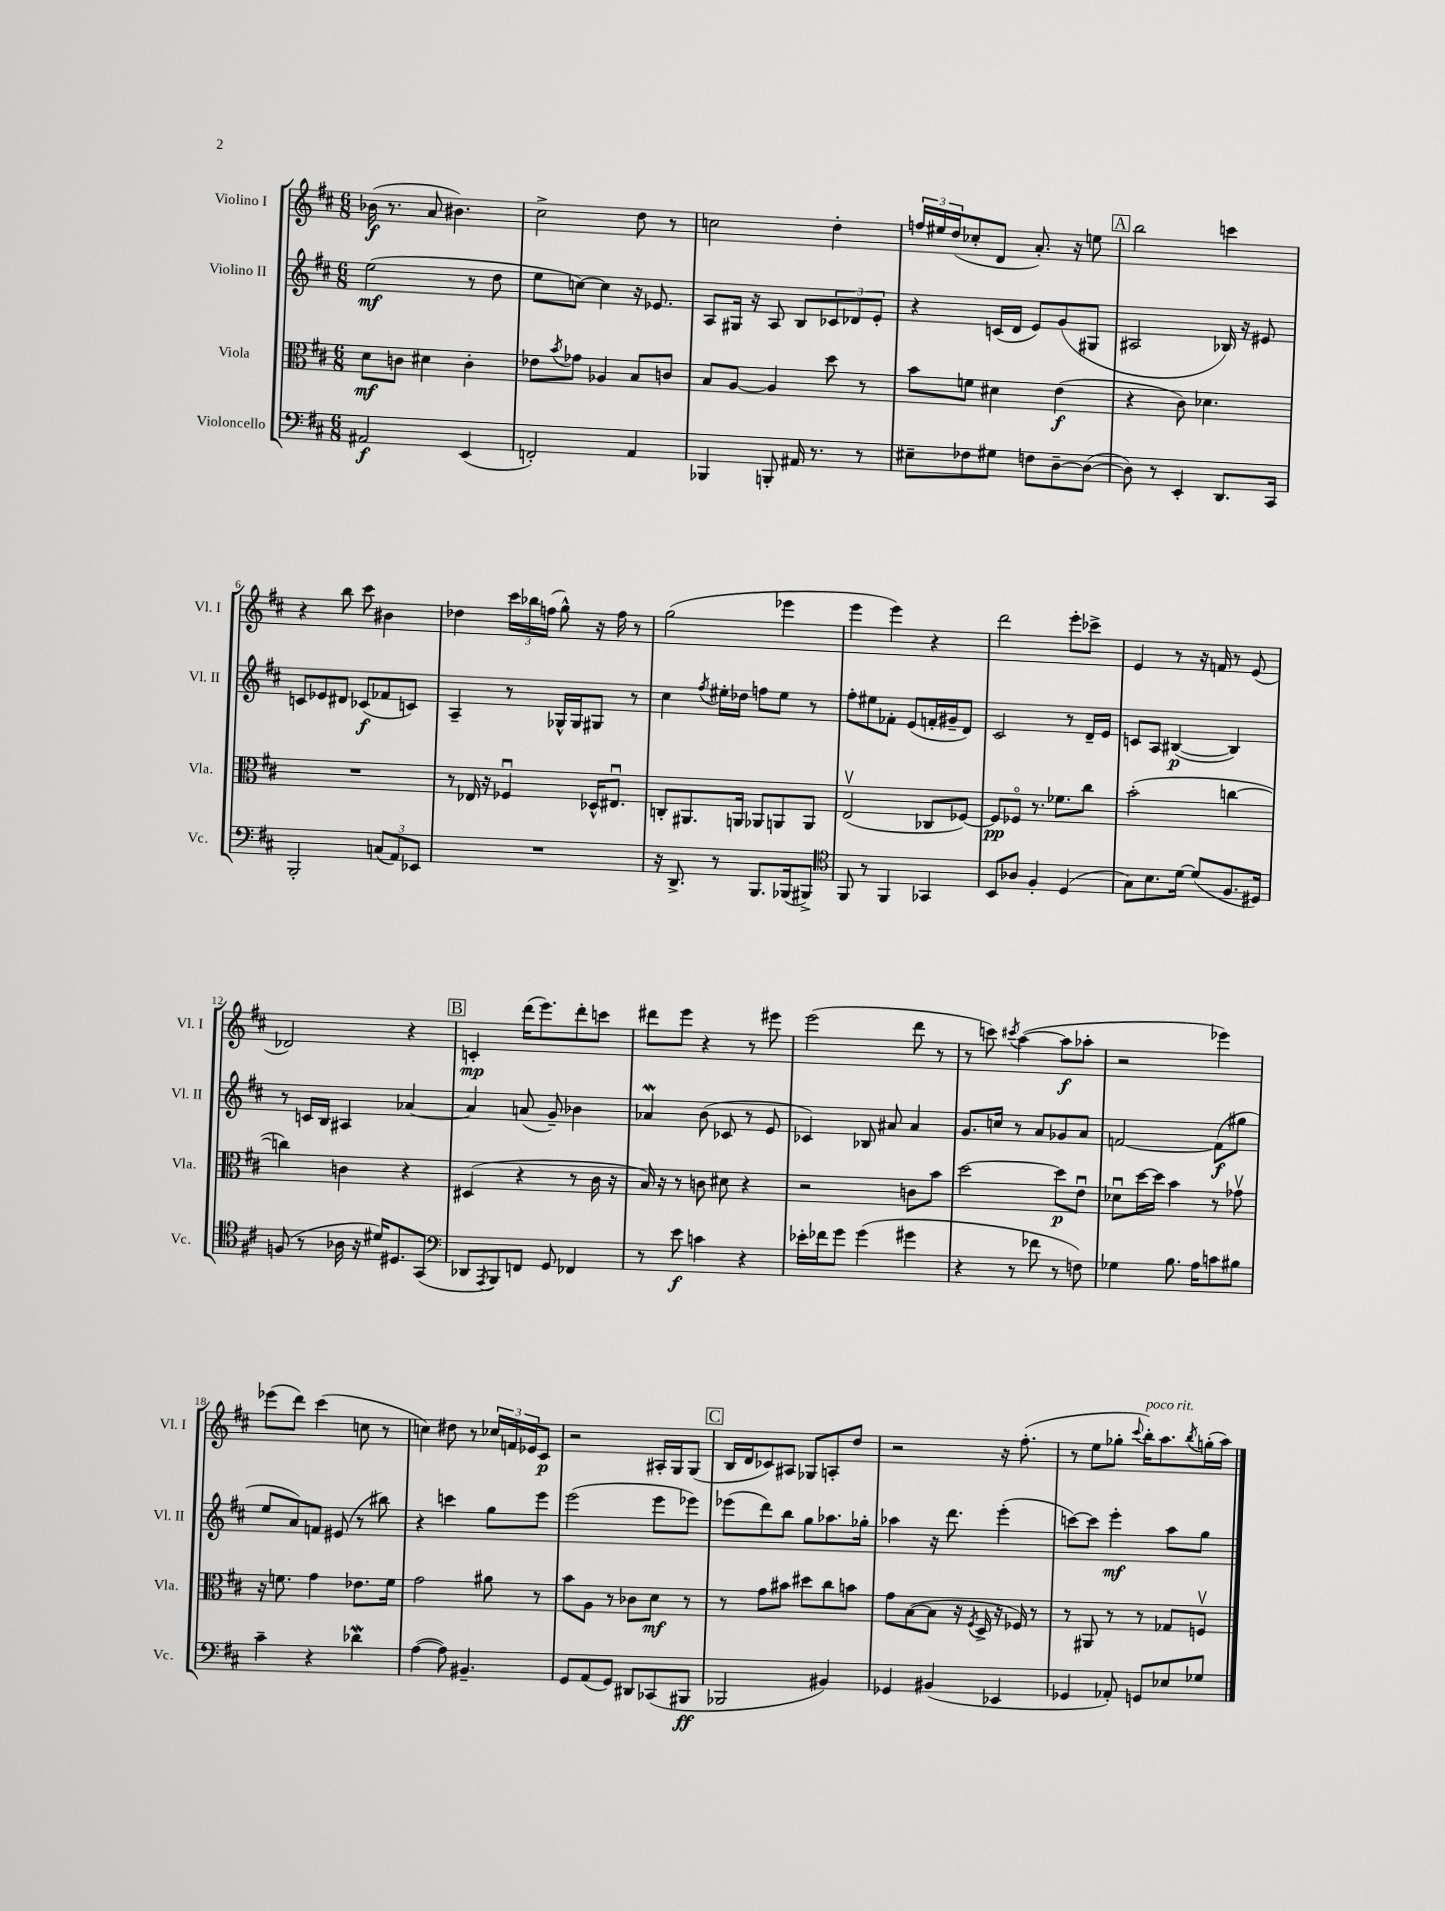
<<
\new StaffGroup <<
\new Staff = "s0" \with { instrumentName = "Violino I" shortInstrumentName = "Vl. I" } {
    \clef treble \key d \major \numericTimeSignature \time 6/8
    bes'16\f( r8. a'8 bis'4.) |
    cis''2-> d''8 r8 |
    c''2 d''4-. |
    \tuplet 3/2 { f''16 eis''16 d''16( } ces''8-. d'8 a'8.-.) r16 e''8 |
    \mark \markup { \box "A" } b''2 c'''4 |
    r4 b''8 cis'''8 bis'4 |
    des''4 \tuplet 3/2 { cis'''16 bes''16 f''16( } g''8-^) r16 f''16 r8 |
    g''2( ees'''4 |
    e'''4 e'''4) r4 |
    d'''2 e'''8-. ces'''8-> |
    e'4 r8 r16 f'16 r8 e'8( |
    des'2) r4 |
    \mark \markup { \box "B" } c'4-.\mp d'''16( e'''8.) d'''8-. c'''8 |
    dis'''8 e'''8 r4 r8 eis'''8 |
    e'''2( d'''8 r8 |
    r8 c'''8) \acciaccatura { cis'''8 } a''4~( a''8\f aes''8-. |
    r2 ees'''4) |
    ees'''8( d'''8) cis'''4( c''8 r8 |
    c''4) dis''8 r8 \tuplet 3/2 { ces''16 f'16 ees'16 } cis'8\p |
    r2 ais16-. g16 g8( |
    \mark \markup { \box "C" } b16 d'16 ces'8) ais8 ges8 a8-. d''8 |
    r2 r16 fis''8.-.( |
    r8 e''8 ges''8-. \appoggiatura { cis'''8 } b''16-.^\markup { \italic "poco rit." }) a''8. \acciaccatura { b''8 } g''16-.( a''16) \bar "|." |
}
\new Staff = "s1" \with { instrumentName = "Violino II" shortInstrumentName = "Vl. II" } {
    \clef treble \key d \major \numericTimeSignature \time 6/8
    e''2\mf( r8 d''8 |
    e''8 c''8~) c''4 r16 ees'8. |
    a8 gis16 r16 a8 b8 \tuplet 3/2 { ces'8 des'8 e'8-. } |
    r4 c'16( d'16 e'8) g'8( gis8 |
    \mark \markup { \box "A" } ais2 bes16) r16 eis'8 |
    c'8 ees'8 dis'8 ces'8\f( fes'8 c'8) |
    a4-- r8 ges16-^ ges16 gis8 r8 |
    cis''4 \acciaccatura { fis''8 } eis''16-. des''16 f''8 eis''8 r8 |
    fis''8-. eis''8 fes'8-. e'8( f'16-. gis'16-- d'8) |
    cis'2 r8 d'16-- e'16 |
    c'8 a8 bis4~\p( bis4) |
    r8 c'16 b16 ais4 aes'4~ |
    \mark \markup { \box "B" } aes'4 a'8( g'8--) bes'4 |
    aes'4\mordent b'8( ces'8 r8 e'8 |
    ces'4) bes8 ais'8 ais'4 |
    g'8. c''16 r8 a'8 ges'8 a'8 |
    f'2~ f'8\f( gis''8 |
    e''8 a'8) f'8 eis'8( r8 bis''8) |
    r4 c'''4 g''8 e'''8 |
    e'''2( e'''8 ees'''8) |
    \mark \markup { \box "C" } ees'''8( d'''8) b''8 g''8 aes''8. ges''16-. |
    aes''4 r16 d'''8. e'''4-.( |
    c'''8~) c'''8 e'''4-.\mf a''8 g''8 \bar "|." |
}
\new Staff = "s2" \with { instrumentName = "Viola" shortInstrumentName = "Vla." } {
    \clef alto \key d \major \numericTimeSignature \time 6/8
    d'8\mf c'8 dis'4 c'4-. |
    ees'8 \acciaccatura { b'8 } ges'8 aes4 b8 c'8 |
    b8 a8~ a4 d''8 r8 |
    b'8 f'8 dis'4 e'4\f( |
    \mark \markup { \box "A" } r4 cis'8) des'4. |
    R2. |
    r8 ees16 r16 fes4\downbow des16-^ eis8.\downbow |
    c8-. ais,8. a,16 aes,8 a,8 a,8 |
    e2\upbow( ces8 fes8~) |
    fes8\pp fes8\flageolet r8. fes'8. cis''8 |
    b'2-.( c''4~ |
    c''4) c'4 r4 |
    \mark \markup { \box "B" } dis4( r4 r8 cis'16 r16 |
    b16) r16 r8 c'8 dis'8 r4 |
    r2 c'8 b'8 |
    d''2~ d''8\p e'8\downbow |
    des'8\downbow d''16~ d''16 b'4 r8 ges'8\upbow |
    r16 f'8. g'4 ees'8. f'16 |
    g'2 ais'8 r8 |
    b'8 a8 r8 ces'8 d'8\mf r8 |
    \mark \markup { \box "C" } r8 g'8 bis'8 dis''8 cis''8 b'8 |
    g'8 b8~( b8 r16 \acciaccatura { fis8 } d16-> r16 fes16) r8 |
    r8 ais,8 r8 r8 ges8 f8\upbow \bar "|." |
}
\new Staff = "s3" \with { instrumentName = "Violoncello" shortInstrumentName = "Vc." } {
    \clef bass \key d \major \numericTimeSignature \time 6/8
    ais,2\f e,4( |
    f,2-.) a,4 |
    bes,,4 b,,8-. ais,16 r8. r8 |
    eis8-- fes8 gis8 f8 d8~-- d8~( |
    \mark \markup { \box "A" } d8) r8 e,4-. d,8. cis,16 |
    b,,2-. \tuplet 3/2 { c8( a,8) ees,8 } |
    R2. |
    r16 d,8.-> r8 b,,8. bes,,16( bis,,8->) |
    \clef tenor fis,8 r8 fis,4 ges,4 |
    b,8 aes8 fis4-. d4( |
    g8) b8. d'16~ d'8( fis8. dis16) |
    f8( r8 aes16 r16 dis'16) dis8. g,8( |
    \mark \markup { \box "B" } \clef bass des,8 \acciaccatura { a,,8 } b,,8) f,8 g,8 fes,4 |
    r8 e'8\f c'4 r4 |
    ees'16-. fes'16 g'8 g'4( gis'4 |
    r4 r8 fes'8 r8 f8) |
    ges4 b8. a16 c'8 bis8 |
    cis'4-- r4 des'4\mordent |
    a4~( a8) bis,4.-- |
    g,8 a,8( g,8) dis,8 ces,8( bis,,8\ff |
    \mark \markup { \box "C" } bes,,2 bis,4) |
    ges,4 bis,4( ees,4 |
    ges,4 aes,8-.) g,8 ees8 ges8 \bar "|." |
}
>>
>>
